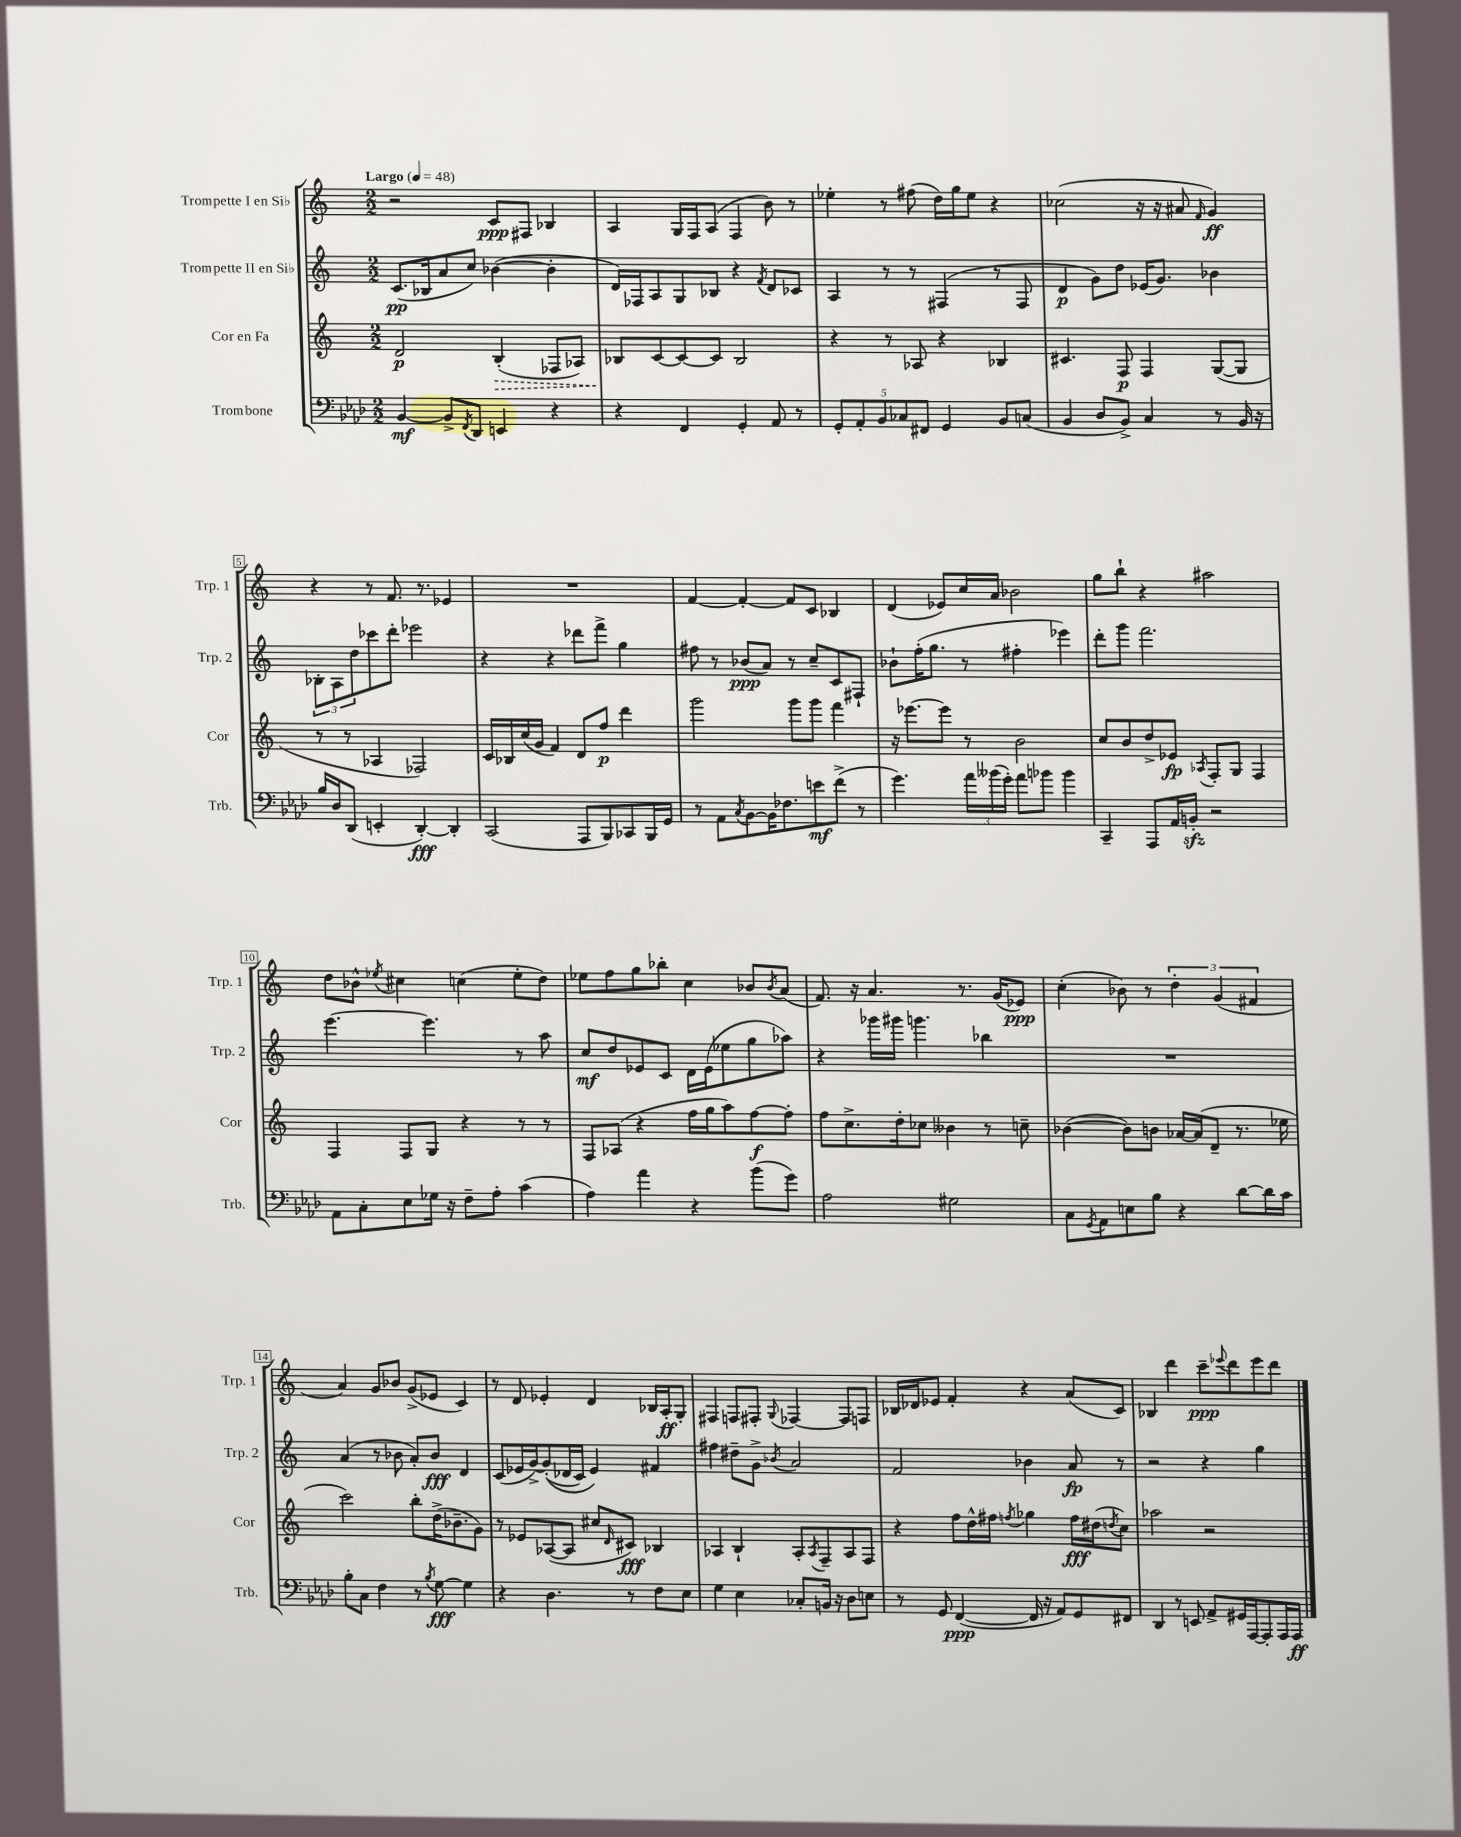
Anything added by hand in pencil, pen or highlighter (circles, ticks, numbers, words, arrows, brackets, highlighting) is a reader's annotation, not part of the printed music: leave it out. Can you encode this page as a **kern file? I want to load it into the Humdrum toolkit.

**kern	**kern	**kern	**kern
*staff4	*staff3	*staff2	*staff1
*clefF4	*clefG2	*clefG2	*clefG2
*k[b-e-a-d-]	*k[]	*k[]	*k[]
*M2/2	*M2/2	*M2/2	*M2/2
*MM48	*MM48	*MM48	*MM48
[4BB-	2d	(8.c	2r
.	.	16B-	.
8BB-^]	.	8a	.
8qFF	.	.	.
8DD-	.	8cc)	.
4EE	(4B'	([4b-	8c
.	.	.	8F#
4r	8F-	4b-']	4B-
.	8A-)	.	.
=	=	=	=
4r	8B-	16d)	4A
.	.	16F-	.
.	[8c	8A	.
4FF	8c_	8G	16G
.	.	.	16F
.	8c]	8B-	(8A
4GG'	2B-	4r	4F
.	.	8qf	.
8AA-	.	8d	8b)
8r	.	8c-	8r
=	=	=	=
10GG'	4r	4A	4ee-'
10AA-'	.	.	.
10BB-	.	.	.
.	8r	8r	8r
10C-	.	.	.
.	8A-	8r	(8ff#
10FF#	.	.	.
4GG	4r	(4F#	16dd)
.	.	.	16gg
.	.	.	8ee-
8BB-	4B-	8r	4r
(8C	.	8F#	.
=	=	=	=
4BB-	4.c#	4d	(2cc-
8D-	.	8g)	.
8BB-^)	8F	8dd	.
4C	4F	(16e-	16r
.	.	8.g)	16r
.	.	.	8a#
.	.	.	16qqf
8r	([8G	4b-	4g)
16BB-	8G]	.	.
16r	.	.	.
=	=	=	=
16B-	8r	12B-'	4r
16D-	.	.	.
.	.	12A	.
(8DD-	8r	.	.
.	.	12dd	.
4EE'	4A-	8ccc-	8r
.	.	8ddd'	8.f
[4DD-')	2F-)	2eee-	.
.	.	.	8.r
4DD-']	.	.	4e-
=	=	=	=
(2CC	16c	4r	1r
.	16B-	.	.
.	(16cc	.	.
.	16g	.	.
.	4f)	4r	.
8AAA-	8d	8ddd-	.
8BBB-)	8ff	8fff^	.
8CC-	4ddd	4gg	.
16BBB-	.	.	.
16GG	.	.	.
=	=	=	=
8r	2ggg	8ff#	[4f
8AA-	.	8r	.
8qC	.	.	.
[8BB-	.	(8b-	4f'_
16BB-]	.	8a)	.
8.F-	.	.	.
.	8ggg	8r	8f]
8e	8ggg	8cc~	8c
(8f^	4fff	8c	4B-
8r	.	8F#`	.
=	=	=	=
4.g)	16r	8b-`	(4d
.	[8.eee-	.	.
.	.	(16ff'	.
.	.	8.gg	.
.	8eee-]	.	8e-)
24a-	8r	8r	16cc
(24b--	.	.	.
.	.	.	16a
24g')	.	.	.
8a-	2b	4ff#'	2b-
8b-	.	.	.
4b-	.	4eee-)	.
=	=	=	=
4CC~	8cc	8ddd'	8gg
.	8b	8ggg	8bb`
8AAA-	8dd^	2.fff	4r
16AA-	8e-	.	.
16BB'	.	.	.
.	8qA-	.	.
2r	8F'	.	2aa#
.	8G	.	.
.	4F	.	.
=	=	=	=
8AA-	4F	[4.eee	8dd
8C'	.	.	8b-^^
.	.	.	8qee-
8E-	8F	.	4cc#
16G-	8G	4.eee]	.
16r	.	.	.
8F~	4r	.	(4cc
8A-'	.	.	.
(4c	8r	8r	8ee-'
.	8r	8aa	8dd)
=	=	=	=
4A-)	8F	8cc	8ee-
.	(8A-	8dd	8ff
4a-	4r	8e-	8gg
.	.	8c	8bb-'
4r	16ff	16d	4cc
.	16gg	(16e-	.
.	8aa)	8ee-	.
(8b-	[8ff	8gg	8b-
.	.	.	8qb-
8g)	8ff']	8aa-)	(8a
=	=	=	=
2A-	8ff	4r	8.f)
.	8.cc^	.	.
.	.	.	16r
.	.	16ggg-	4.a
.	16dd'	16ggg#	.
.	8cc-	4.ggg	.
2G#	4b--	.	.
.	.	.	8.r
.	8r	4bb-	.
.	.	.	(16g
.	8cc~	.	8e-)
=	=	=	=
8C	([4b-	1r	(4cc'
8qGG	.	.	.
8AA-	.	.	.
8E	8b-])	.	8b-)
8B-	8b	.	8r
4r	[16a-	.	6dd'
.	(16a-]	.	.
.	8d~	.	.
.	.	.	(6g
[8d-	8.r	.	.
.	.	.	6f#
16d-]	.	.	.
16c	16ee-	.	.
=	=	=	=
8B-'	2ccc)	(4a	4a)
8C	.	.	.
4F	.	8r	8g
.	.	8b-	8b-
8r	8bb'	8a')	(8g^
8qB-	.	.	.
[8G	(16dd^	8b-	8e-
.	8.b-~	.	.
4G]	.	4d	4c)
.	8g)	.	.
=	=	=	=
4r	8r	(8c	8r
.	8e-	16e-	8d
.	.	[16g^)	.
4.D-	([8A-	&((8g']	4e-'
.	8A-]	16d-	.
.	.	16c)	.
.	8cc#	4e-&)	4d
.	16qqd	.	.
8r	8c#)	.	.
8F	4B-	4f#	16B-
.	.	.	16A'
8E-	.	.	8G'
=	=	=	=
4G	4A-	4ff#	4F#
4E-	4B`	8dd#~	8F
.	.	8g^	8F#'
.	.	8qb-	8qqG
8C-'	8A-'	2a	[4F-
.	8qA-	.	.
16BB	8F~	.	.
16r	.	.	.
8D-	8A-	.	8F-]
8E	8F	.	8F
=	=	=	=
8r	4r	2f	16B-
.	.	.	16d-
8GG	.	.	8e-
([4FF	8ff	.	4f'
.	16dd^^	.	.
.	16ff#	.	.
.	8qff	.	.
16FF]	4gg-	4b-	4r
16r	.	.	.
8AA-)	.	.	.
8GG	16ff	8a	(8a
.	(16dd#	.	.
.	8qdd	.	.
8FF#	8cc)	8r	8c)
=	=	=	=
4DD-	2aa-	2r	4B-
8r	.	.	4ddd
8EE	.	.	.
8AA-^	2r	4r	8ccc~
.	.	.	8qqeee-
16GG#	.	.	8ddd
[16AAA-	.	.	.
8AAA-']	.	4gg	8eee-
16AAA-	.	.	8ddd
16AAA-	.	.	.
==	==	==	==
*-	*-	*-	*-
